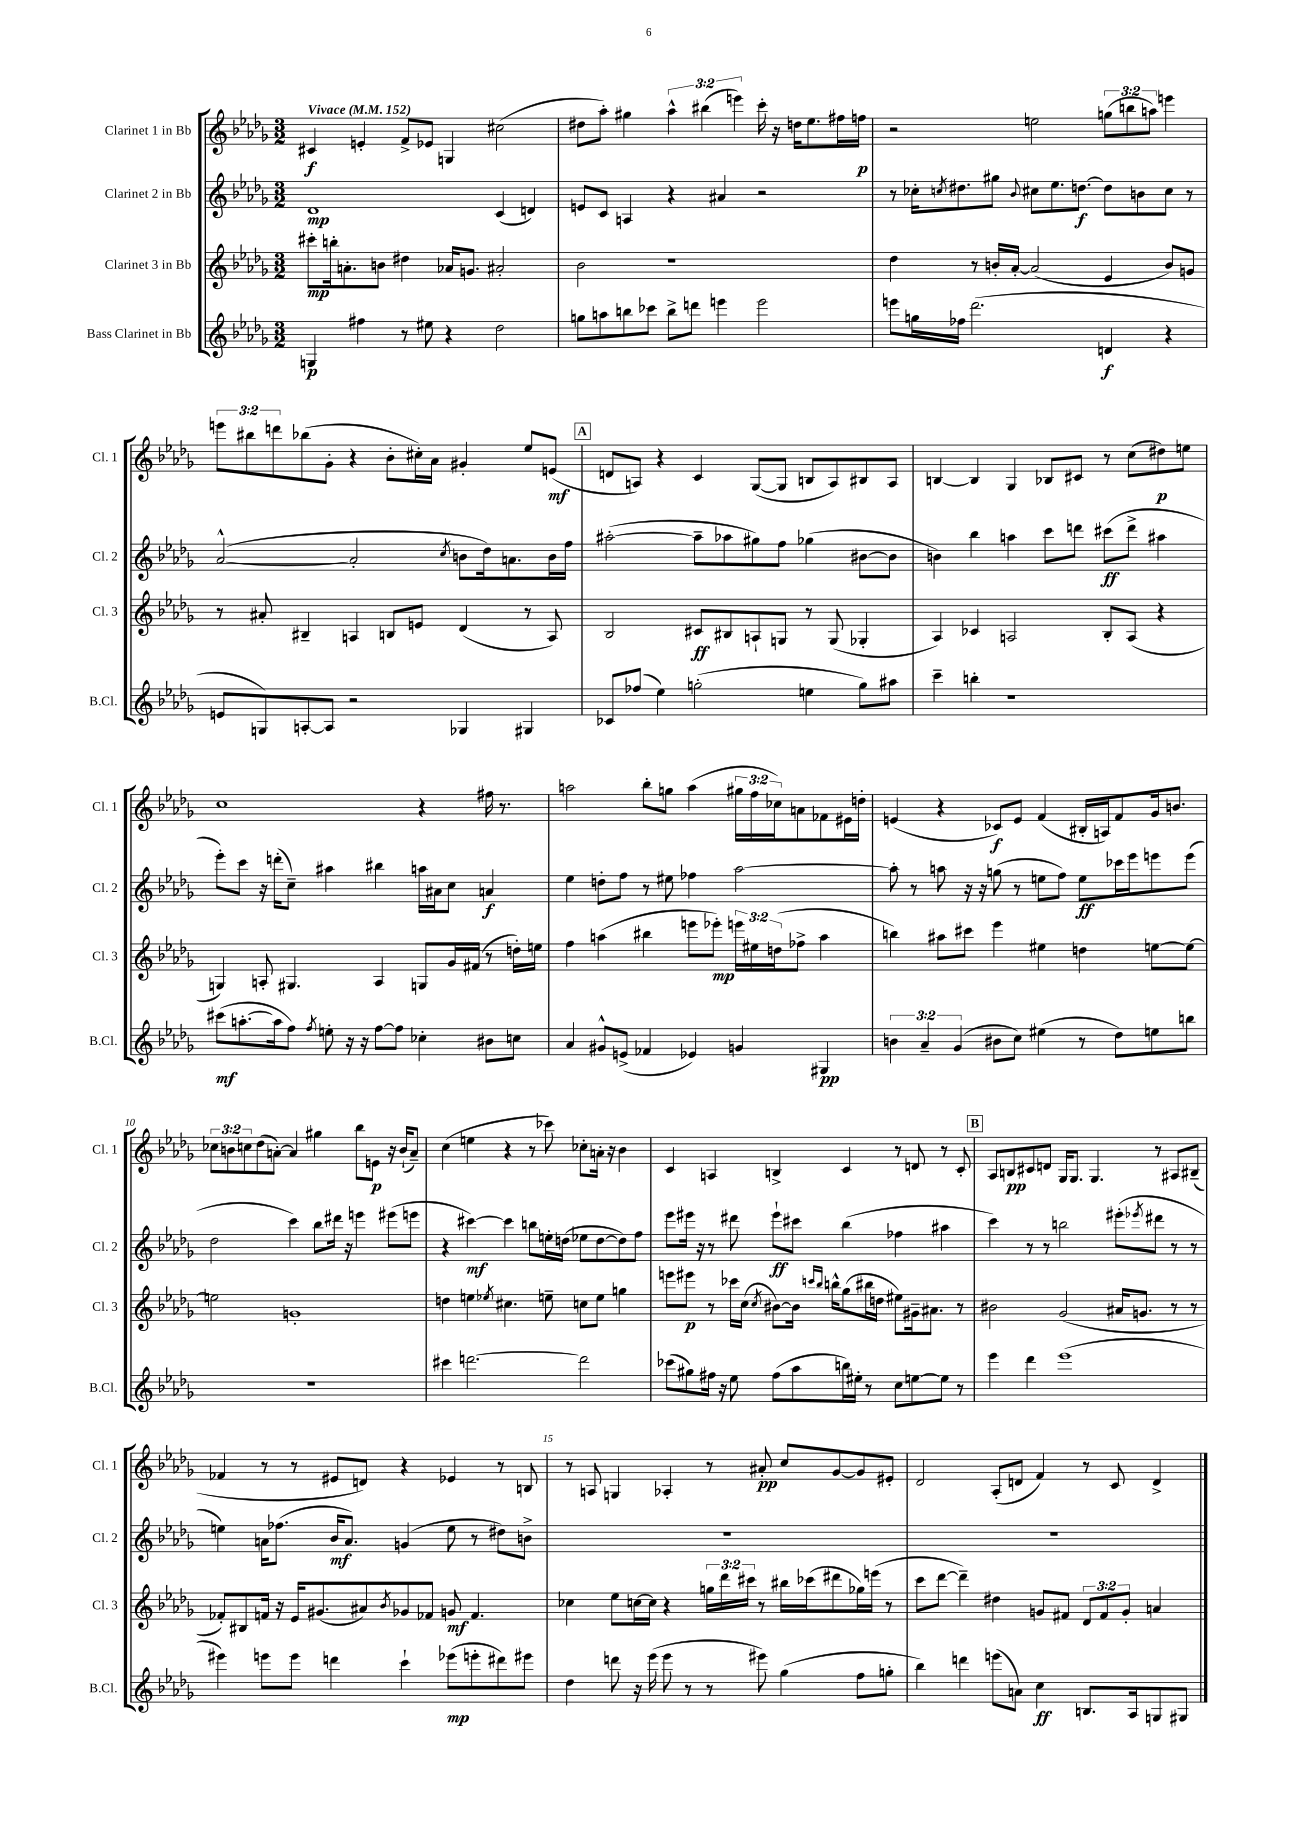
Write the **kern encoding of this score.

**kern	**kern	**kern	**kern
*staff4	*staff3	*staff2	*staff1
*clefG2	*clefG2	*clefG2	*clefG2
*k[b-e-a-d-g-]	*k[b-e-a-d-g-]	*k[b-e-a-d-g-]	*k[b-e-a-d-g-]
*M3/2	*M3/2	*M3/2	*M3/2
*MM152	*MM152	*MM152	*MM152
4G	8ccc#'	1d-	4c#
.	16bb'	.	.
.	8.a'	.	.
4ff#	.	.	4e'
.	8b	.	.
8r	4dd#	.	8f^
8ee#	.	.	8e-
4r	16a-	.	4G
.	8.g	.	.
2dd-	2a#'	(4c	(2cc#
.	.	4d)	.
=	=	=	=
8gg	2b-	8e	8dd#
8aa	.	8c	8aa-')
8bb	.	4A	4gg#
8ccc-	.	.	.
8bb^	1r	4r	6aa-^^
8ddd	.	.	.
.	.	.	(6bb#
4eee	.	4a#	.
.	.	.	6eee)
2eee	.	2r	16ccc'
.	.	.	16r
.	.	.	16dd
.	.	.	8.ee-
.	.	.	16ff#
.	.	.	16ff
=	=	=	=
8eee	4dd-	8r	2r
16gg	.	16cc-'	.
.	.	8qcc	.
16ff-	.	8.dd#	.
(2.ddd-	8r	.	.
.	16b'	8gg#	.
.	[16a-'	.	.
.	.	8qqb-	.
.	(2a-]	8cc#	2ee
.	.	8.ee-	.
.	.	[8.dd	.
4d	4e-	8dd]	(12gg
.	.	.	12bb
.	.	8b	.
.	.	.	12aa)
4r	8b)	8cc#	4eee
.	8g	8r	.
=	=	=	=
8e	8r	([2a-^^	12eee
.	.	.	12bb#
8G)	8a#'	.	.
.	.	.	12ddd
[8A'	4B#~	.	(8bb-
8A]	.	.	8g-'
2r	4A	2a-']	4r
.	8B	.	8b-'
.	8e	.	16cc#')
.	.	.	16a-
.	.	8qcc	.
4G-	(4d-	8b	4g#'
.	.	16dd-)	.
.	.	8.a	.
4G#	8r	.	8ee-
.	8A)	16b	(8e
.	.	16ff	.
=	=	=	=
8c-	2B-	([2aa#'	8d
(8ff-	.	.	8A)
4ee-)	.	.	4r
(2gg'	8c#	8aa#~]	4c
.	8B#	8aa-	.
.	8A`	8gg#)	([8G-
.	8G	8ff	8G-]
4ee	8r	(4gg-	8B
.	(8G	.	8A)
8gg)	4G-'	[8b#	8B#
8aa#	.	8b#]	8A
=	=	=	=
4ccc~	4A-)	4b)	[4B
4bb'	4c-	4bb-	4B]
1r	2A	4aa	4G-
.	.	8ccc	8B-
.	.	8ddd	8c#
.	8B-'	(8ccc#	8r
.	(8A	8ddd^	(8cc
.	4r	4aa#	8dd#)
.	.	.	8ee
=	=	=	=
(8ccc#	4G)	8eee-')	1cc
[8.aa'	.	8ccc	.
.	8A'	16r	.
16aa]	.	(16ddd'	.
8ff)	4.G#	8cc~)	.
8qff	.	.	.
8ee'	.	4aa#	.
16r	.	.	.
16r	.	.	.
[8ff	4A	4bb#	.
8ff]	.	.	.
4cc-'	8G	16aa	4r
.	.	16a#	.
.	16g-	8cc	.
.	(16f#	.	.
8b#	8r	4a	16ff#
.	.	.	8.r
8cc	16dd')	.	.
.	16ee	.	.
=	=	=	=
4a-	4ff	4ee-	2aa
8g#^^	(4aa	8dd'	.
(8e^	.	8ff	.
4f-	4bb#	8r	8bb-'
.	.	8ee#	8gg
4e-)	8eee	4ff-	(4aa
.	8eee-')	.	.
4g	24eee	[2aa-	24gg#
.	24ee#	.	24ff
.	(24dd	.	24cc-)
.	8ff-^	.	8a
4G#	4aa	.	8f-
.	.	.	16e#
.	.	.	16dd'
=	=	=	=
6b	4bb)	8aa-']	(4e
.	.	8r	.
6a-~	.	.	.
.	8aa#	8aa	4r
(6g-	.	.	.
.	8ccc#	16r	.
.	.	16r	.
8b#	4eee-	(8gg	8c-)
8cc)	.	8r	8e
(4ee#	4ee#	8ee	(4f
.	.	8ff)	.
8r	4dd	8ee	16B#'
.	.	.	16A)
8dd-)	.	16ccc-	8f
.	.	16eee-	.
8ee	[8ee	8eee	16g-
.	.	.	8.b
8bb	8ee_	(8eee	.
=	=	=	=
1.r	2ee]	2dd-	12cc-
.	.	.	12b
.	.	.	12cc
.	.	.	(8dd-
.	.	.	[8a')
.	1g'	4ccc)	4a]
.	.	8bb-	4gg#
.	.	16ddd#	.
.	.	16r	.
.	.	4eee	8bb-
.	.	.	8e
.	.	(8eee#	16r
.	.	.	(16b`
.	.	8eee	8a~)
=	=	=	=
4ccc#	4dd	4r	(4cc
[2.ddd	4ee	[4ccc#)	4ee
.	8qee-	.	.
.	4.cc#	4ccc#]	4r
.	.	8bb	8r
.	8ee~	16ee'	8ccc-)
.	.	(16dd	.
2ddd]	8cc	8ee-	8cc-'
.	8ee	[8dd	16a'
.	.	.	16r
.	4gg	8dd])	4b-
.	.	8ff	.
=	=	=	=
(8ccc-	8eee	8eee-	4c
8gg#)	8eee#	16eee#	.
.	.	16r	.
16ff#	8r	8r	4A
16r	.	.	.
8ee-	16ccc-	8ddd#	.
.	(16cc	.	.
.	8qcc	.	.
(8ff#	[8b#)	8eee#`	4B^
8aa-	16b#]	8ccc#	.
.	16qqccc	.	.
.	16qqbb-	.	.
.	16bb^^	.	.
16bb)	(8gg-	(4bb-	4c
16ee#'	.	.	.
8r	16bb#	.	.
.	16dd	.	.
8cc	8ee#)	4ff-	8r
[8ee	16g#~	.	8d
.	8.a#	.	.
8ee]	.	4aa#	8r
8r	8r	.	8c'
=	=	=	=
4eee-	2b#	4ccc)	8A-
.	.	.	8B
4ddd-	.	8r	8c#
.	.	8r	8d
(1eee-	(2g-	2bb	16G-
.	.	.	8.G-
.	.	.	4.G-
.	16a#	(8eee#'	.
.	8.g	.	.
.	.	8qeee-	.
.	.	8ddd#	8r
.	8r	8r	8A#
.	8r	8r	(8B#~
=	=	=	=
4eee#)	8f-')	4ee)	4f-
.	8B#	.	.
8eee	16f	16a	8r
.	16r	(8.ff-	.
8eee	16e-	.	8r
.	(8.g#	.	.
4ddd	.	16b-	8e#
.	.	8.a)	.
.	8a#)	.	8d)
.	8qb-	.	.
4ccc`	8g-	(4g	4r
.	8f-	.	.
(8eee-	8g	8ee	4e-
8eee'	4.f-	8r	.
8ddd#)	.	8dd#)	8r
8eee#	.	8b^	8B
=	=	=	=
4dd-	4cc-	1.r	8r
.	.	.	8A
8ddd	8ee-	.	4G
16r	[16cc	.	.
(16eee-	16cc]	.	.
8eee-	4r	.	4A-'
8r	.	.	.
8r	24gg	.	8r
.	24ddd-	.	.
.	24ccc#	.	.
8eee#)	8r	.	8a#'
(4gg-	16bb#	.	8cc
.	(16ccc-	.	.
.	8ddd#	.	[8g-
8ff	16gg-)	.	8g-]
.	(16eee	.	.
8gg'	8r	.	8e#'
=	=	=	=
4bb-)	8ccc	1.r	2d-
.	[8ddd-	.	.
4ddd	4ddd-~])	.	.
(8eee	4dd#	.	(8A-'
8a)	.	.	8d
4cc	8g	.	4f)
.	8f#	.	.
8.B	12d-	.	8r
.	12f#	.	.
.	.	.	8c
.	12g'	.	.
16A-	.	.	.
8G	4a	.	4d^
8G#	.	.	.
==	==	==	==
*-	*-	*-	*-
